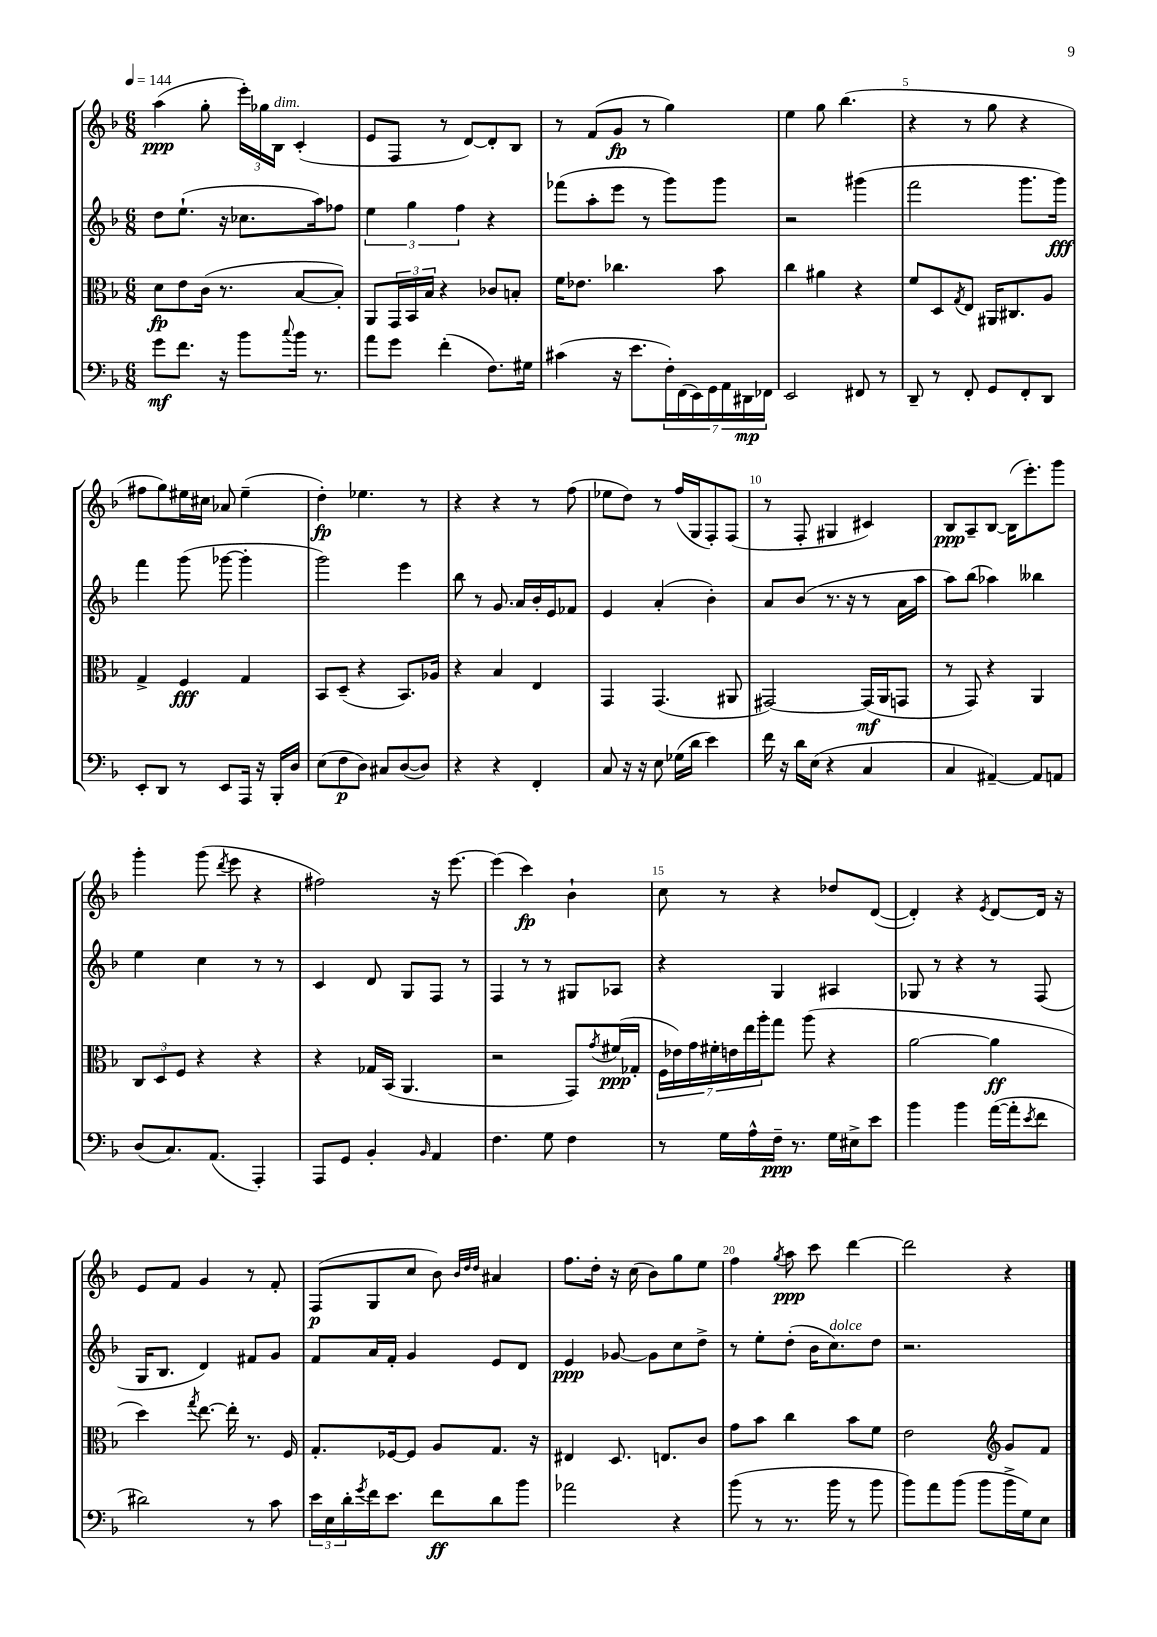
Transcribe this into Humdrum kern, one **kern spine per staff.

**kern	**kern	**kern	**kern
*staff4	*staff3	*staff2	*staff1
*clefF4	*clefC3	*clefG2	*clefG2
*k[b-]	*k[b-]	*k[b-]	*k[b-]
*M6/8	*M6/8	*M6/8	*M6/8
*MM144	*MM144	*MM144	*MM144
8g	8d	8dd	(4aa
8.f	8e	(8.ee`	.
.	(16c	.	8gg'
16r	8.r	16r	.
8b-	.	8.cc-	24eee')
.	.	.	24gg-
.	.	.	24B-
8qqcc	.	.	.
16b-	[8B-	.	(4c'
8.r	.	16aa)	.
.	8B-'])	8ff-	.
=	=	=	=
8a	8AA	6ee	8e
8g	24GG	.	8F
.	24BB-	6gg	.
.	24B-	.	.
(4f'	4r	.	8r
.	.	6ff	.
.	.	.	[8d)
8.F)	8c-	4r	8d']
.	8B'	.	8B-
16G#	.	.	.
=	=	=	=
(4c#	16f	(8fff-	8r
.	8.e-	.	.
.	.	8aa'	(8f
16r	4.cc-	8eee	8g
8.e	.	.	.
.	.	8r	8r
28F')	.	8ggg)	4gg)
(28FF	.	.	.
28EE)	.	.	.
28GG	.	.	.
.	8b-	8ggg	.
28AA	.	.	.
28DD#	.	.	.
28FF-	.	.	.
=	=	=	=
2EE	4cc	2r	4ee
.	4a#	.	8gg
.	.	.	(4.bb-
8FF#	4r	(4ggg#	.
8r	.	.	.
=	=	=	=
8DD~	8f	2fff	4r
8r	8D	.	.
.	8qG	.	.
8FF'	8E	.	8r
8GG	16AA#	.	8gg
.	8.C#	.	.
8FF'	.	8.ggg	4r
8DD	8A	.	.
.	.	16ggg)	.
=	=	=	=
8EE'	4G^	4fff	8ff#
8DD	.	.	8gg)
8r	4F	(8ggg	16ee#
.	.	.	16cc#
8EE	.	[8ggg-	8a-
16AAA	4G	4ggg-']	(4ee#~
16r	.	.	.
16BBB-'	.	.	.
16D	.	.	.
=	=	=	=
(8E	8BB-	2ggg)	4dd')
8F	(8D~	.	.
8D)	4r	.	4.ee-
8C#	.	.	.
([8D	8.BB-)	4eee	.
8D])	.	.	8r
.	16A-	.	.
=	=	=	=
4r	4r	8bb-	4r
.	.	8r	.
4r	4B-	8.g	4r
.	.	16a	.
4FF'	4E	16b-'	8r
.	.	16e	.
.	.	8f-	(8ff
=	=	=	=
8C	4GG	4e	8ee-
16r	.	.	8dd)
16r	.	.	.
8E	(4.GG	(4a'	8r
(16G-	.	.	(16ff
16d	.	.	16G
4e)	.	4b-')	8F')
.	8AA#	.	(8F
=	=	=	=
16f	[2GG#)	8a	8r
16r	.	.	.
16d	.	(8b-	8F'
(16E	.	.	.
4r	.	8.r	4G#
.	.	16r	.
4C	(16GG#]	8r	4c#)
.	16AA	.	.
.	8GG	16a	.
.	.	16aa	.
=	=	=	=
4C	8r	8aa)	8B-
.	8GG)	(8bb-	8A~
[4AA#~)	4r	4aa-)	[8B-
.	.	.	(16B-]
.	.	.	8.eee')
8AA#]	4AA	4bb--	.
8AA	.	.	8ggg
=	=	=	=
(8D	12C	4ee	4ggg'
.	12D	.	.
8.C)	.	.	.
.	12F	.	.
.	4r	4cc	(8ggg
(8.AA	.	.	.
.	.	.	8qddd
.	.	.	8eee
4AAA')	4r	8r	4r
.	.	8r	.
=	=	=	=
8AAA	4r	4c	2ff#)
8GG	.	.	.
4BB-'	16G-	8d	.
.	(16BB-	.	.
.	4.AA	8G	.
16qqBB-	.	.	.
4AA	.	8F	16r
.	.	.	[8.eee
.	.	8r	.
=	=	=	=
4.F	2r	4F	(4eee]
.	.	8r	4ccc)
8G	.	8r	.
4F	8GG)	8G#	4b-`
.	8qg	.	.
.	(16f#	8A-	.
.	16G-'	.	.
=	=	=	=
8r	28F	4r	8cc
.	28e-)	.	.
.	28g	.	.
.	28f#'	.	.
16G	.	.	8r
.	28e	.	.
.	28ee	.	.
16A^^	.	.	.
.	28aa'	.	.
16F~	8gg	4G	4r
8.r	.	.	.
.	(8aa	.	.
16G	4r	4A#	8dd-
16E#^	.	.	.
8e	.	.	([8d
=	=	=	=
4b-	[2a	8G-	4d'])
.	.	8r	.
4b-	.	4r	4r
.	.	.	8qe
([16a	4a]	8r	[8d
16a']	.	.	.
8qe	.	.	.
8f	.	(8F	16d]
.	.	.	16r
=	=	=	=
2d#)	4dd)	16G	8e
.	.	8.B-	.
.	.	.	8f
.	8qgg	.	.
.	[8.ee	4d)	4g
.	16ee']	.	.
8r	8.r	8f#	8r
8c	.	8g	8f'
.	16F	.	.
=	=	=	=
24e	8.G'	8f	(8F
24E	.	.	.
24d'	.	.	.
8qg	.	.	.
16f	.	16a	8G
8.e	[16F-	16f'	.
.	8F-]	4g	8cc
8f	8A	.	8b-)
.	.	.	32qqb-
.	.	.	32qqdd
.	.	.	32qqdd
8d	8.G	8e	4a#
8b-	.	8d	.
.	16r	.	.
=	=	=	=
2a-	4E#	4e	8.ff
.	.	.	16dd'
.	8.D	[8g-	16r
.	.	.	(16cc
.	.	8g-]	8b-)
.	8.E	.	.
4r	.	8cc	8gg
.	8c	8dd^	8ee
=	=	=	=
(8b-	8g	8r	4ff
8r	8b-	8ee'	.
.	.	.	8qgg
8.r	4cc	(8dd'	8aa
.	.	16b-	8ccc
16b-	.	8.cc)	.
8r	8b-	.	[4ddd
8b-	8f	8dd	.
=	=	=	=
8b-)	2e	2.r	2ddd]
8a	.	.	.
(8b-	.	.	.
8b-	.	.	.
*	*clefG2	*	*
16b-^	8g	.	4r
16G)	.	.	.
8E	8f	.	.
==	==	==	==
*-	*-	*-	*-
